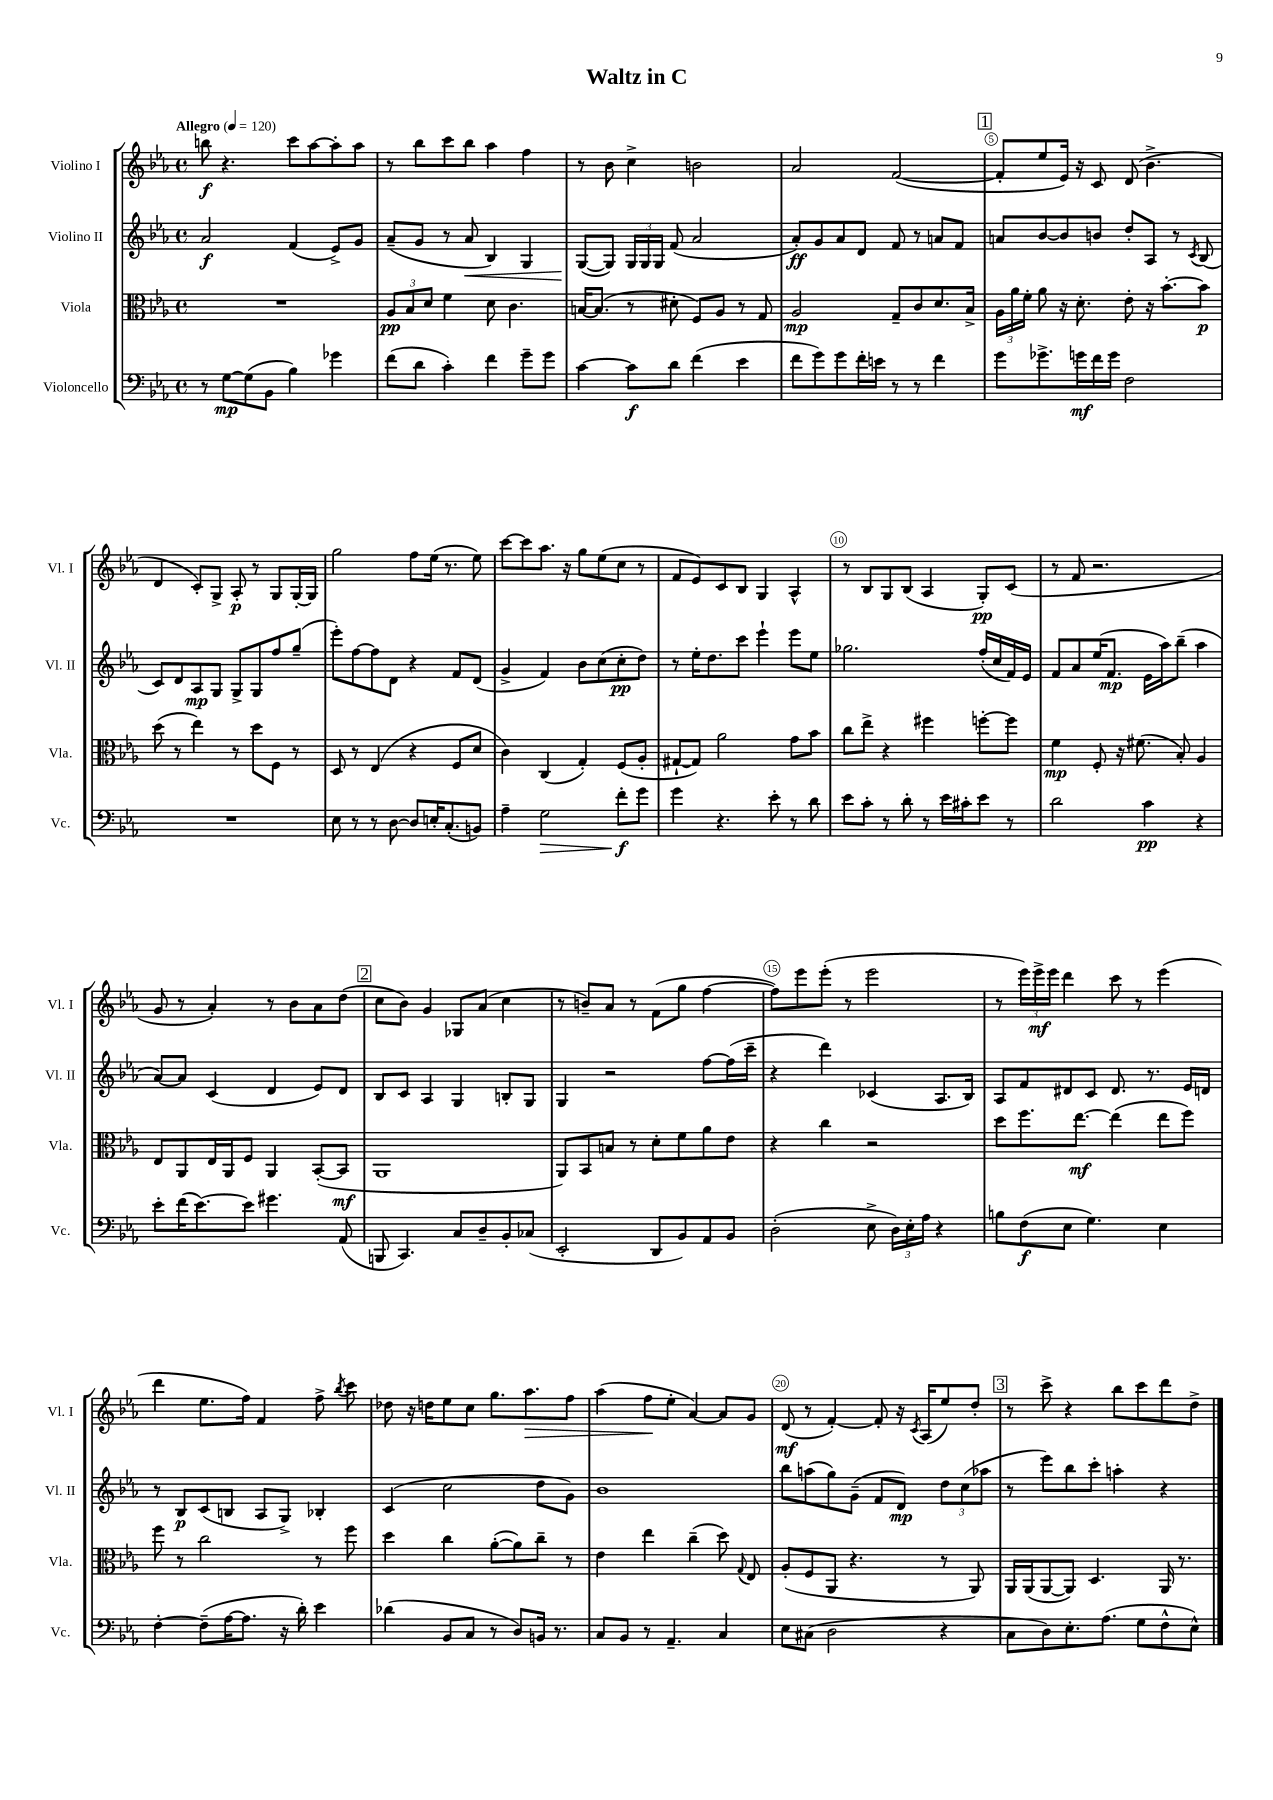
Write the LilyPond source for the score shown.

\header { title = "Waltz in C" }
<<
\new StaffGroup <<
\new Staff = "s0" \with { instrumentName = "Violino I" shortInstrumentName = "Vl. I" } {
    \clef treble \key ees \major \defaultTimeSignature \time 4/4 \tempo "Allegro" 4 = 120
    \autoBeamOff b''8\f r4. c'''8[ aes''8~ aes''8-. aes''8] |
    r8 bes''8[ c'''8 bes''8] aes''4 f''4 |
    r8 bes'8 c''4-> b'2 |
    aes'2 f'2~( |
    \mark \markup { \box "1" } f'8[-. ees''8 ees'16]) r16 c'8 d'8( bes'4.-> |
    d'4 c'8[-.) g8]-> aes8-.\p r8 g8[ g16~-. g16] |
    g''2 f''8[ ees''16]( r8. ees''8) |
    c'''8[~ c'''8 aes''8.] r16 g''8[ ees''8( c''8] r8 |
    f'8[ ees'8) c'8 bes8] g4 aes4-^ |
    r8 bes8[ g8 bes8]( aes4 g8[-.\pp) c'8]( |
    r8 f'8 r2. |
    g'8 r8 aes'4-.) r8 bes'8[ aes'8 d''8]( |
    \mark \markup { \box "2" } c''8[ bes'8]) g'4 ges8[ aes'8]( c''4 |
    r8 b'8[--) aes'8] r8 f'8[( g''8] f''4~ |
    f''8[) ees'''8 ees'''8]-.( r8 ees'''2 |
    r8 \tuplet 3/2 { ees'''16[) ees'''16->\mf ees'''16] } d'''4 c'''8 r8 ees'''4( |
    d'''4 ees''8.[ f''16]) f'4 f''8-> \acciaccatura { bes''8 } c'''8 |
    des''8 r16 d''16[ ees''8 c''8] g''8.[ aes''8.\> f''8] |
    aes''4( f''8[\! ees''8]-. aes'4~) aes'8[ g'8] |
    d'8\mf( r8 f'4~-.) f'8-. r16 \acciaccatura { c'8 } aes16[( ees''8) d''8]-. |
    \mark \markup { \box "3" } r8 c'''8-> r4 bes''8[ c'''8 d'''8 d''8]-> \bar "|." |
}
\new Staff = "s1" \with { instrumentName = "Violino II" shortInstrumentName = "Vl. II" } {
    \clef treble \key ees \major \defaultTimeSignature \time 4/4
    \autoBeamOff aes'2\f f'4( ees'8[->) g'8] |
    aes'8[--( g'8] r8 aes'8\< bes4) g4 |
    g8[~\!( g8]) \tuplet 3/2 { g16[ g16 g16] } f'8( aes'2 |
    aes'8[-.\ff) g'8 aes'8 d'8] f'8 r8 a'8[ f'8] |
    \mark \markup { \box "1" } a'8[ bes'8~ bes'8 b'8] d''8[-. aes8] r8 \acciaccatura { c'8 } bes8( |
    c'8[) d'8 aes8\mp g8] g8[-> g8 f''8 g''8]--( |
    ees'''8[-.) f''8~ f''8 d'8] r4 f'8[ d'8]( |
    g'4-> f'4) bes'8[ c''8( c''8-.\pp d''8]) |
    r8 ees''16[-. d''8. c'''8] ees'''4-! ees'''8[ ees''8] |
    ges''2. f''16[-.( c''16 f'16) ees'16] |
    f'8[ aes'8 ees''16( f'8.]\mp ees'16[ aes''16) bes''8]--( aes''4 |
    aes'8[~) aes'8] c'4( d'4 ees'8[) d'8] |
    \mark \markup { \box "2" } bes8[ c'8] aes4 g4 b8[-. g8] |
    g4 r2 f''8[~ f''16( c'''16]-- |
    r4 d'''4) ces'4( aes8.[ bes16]) |
    aes8[ f'8 dis'8 c'8] dis'8. r8. ees'16[ d'16] |
    r8 bes8[\p c'8( b8] aes8[ g8]->) bes4-. |
    c'4( c''2 d''8[ g'8]) |
    bes'1 |
    bes''8[ a''8( g''8) g'8]--( f'8[ d'8]\mp) \tuplet 3/2 { d''8[ c''8( aes''8] } |
    \mark \markup { \box "3" } r8 ees'''8[) bes''8 c'''8]-. a''4-. r4 \bar "|." |
}
\new Staff = "s2" \with { instrumentName = "Viola" shortInstrumentName = "Vla." } {
    \clef alto \key ees \major \defaultTimeSignature \time 4/4
    \autoBeamOff R1 |
    \tuplet 3/2 { aes8[\pp bes8 d'8] } f'4 d'8 c'4. |
    b16[~ b8.]( r8 dis'8-. f8[) aes8] r8 g8 |
    aes2\mp g8[-- c'8 d'8. bes16]-> |
    \mark \markup { \box "1" } \tuplet 3/2 { aes16[ aes'16 f'16]-. } aes'8 r16 d'8.-. ees'8-. r16 bes'8.[~-. bes'8]\p |
    d''8( r8 ees''4) r8 d''8[ f8] r8 |
    d8 r8 ees4( r4 f8[ d'8] |
    c'4) c4( g4-.) f8[( aes8]-. |
    gis8[~-! gis8]) aes'2 g'8[ bes'8] |
    c''8[ ees''8]-> r4 fis''4 f''8[~-. f''8] |
    f'4\mp f8-. r16 fis'8.( bes8-.) aes4 |
    ees8[ aes,8 ees16 aes,16 f8] aes,4 bes,8[~-.( bes,8]\mf |
    \mark \markup { \box "2" } aes,1 |
    aes,8[) bes,8 b8] r8 d'8[-. f'8 aes'8 ees'8] |
    r4 c''4 r2 |
    d''8[ f''8. ees''8.]~\mf ees''4( ees''8[ f''8]) |
    f''8 r8 c''2 r8 f''8 |
    d''4 c''4 aes'8[~-.( aes'8) c''8]-- r8 |
    ees'4 ees''4 c''4--( d''8) \appoggiatura { g8 } ees8 |
    aes8[-.( f8 aes,8] r4. r8 aes,8) |
    \mark \markup { \box "3" } aes,16[ aes,16( aes,8~ aes,8]) d4. aes,16 r8. \bar "|." |
}
\new Staff = "s3" \with { instrumentName = "Violoncello" shortInstrumentName = "Vc." } {
    \clef bass \key ees \major \defaultTimeSignature \time 4/4
    \autoBeamOff r8 g8[~\mp g8( bes,8] bes4) ges'4 |
    f'8[( d'8] c'4-.) f'4 g'8[-- g'8] |
    c'4~ c'8[\f d'8] f'4( ees'4 |
    f'8[ g'8) g'8 f'16-. e'16] r8 r8 f'4 |
    \mark \markup { \box "1" } g'8[ ges'8.-> g'16\mf f'16 g'16] f2 |
    R1 |
    ees8 r8 r8 d8~ d8[ e16-. c8.-.( b,8]) |
    aes4-- g2\> f'8[-.\f\! g'8] |
    g'4 r4. ees'8-. r8 d'8 |
    ees'8[ c'8]-. r8 d'8-. r8 ees'16[ cis'16-. ees'8] r8 |
    d'2 c'4\pp r4 |
    ees'8[-. f'16( ees'8.~) ees'8] gis'4. aes,8( |
    \mark \markup { \box "2" } b,,8 c,4.) c8[ d8-- bes,8-. ces8]( |
    ees,2-. d,8[ bes,8) aes,8 bes,8] |
    d2-.( ees8-> \tuplet 3/2 { d16[) ees16-. aes16] } r4 |
    b8[ f8\f( ees8] g4.) ees4 |
    f4~-. f8[--( aes16~ aes8.] r16 d'16-.) ees'4 |
    des'4( bes,8[ c8] r8 d8[) b,16] r8. |
    c8[ bes,8] r8 aes,4.-- c4 |
    ees8[ cis8]( d2 r4 |
    \mark \markup { \box "3" } c8[ d8) ees8.-. aes8.]( g8[ f8-^ ees8]-^) \bar "|." |
}
>>
>>
\layout { \context { \Score \override BarNumber.break-visibility = ##(#f #t #t) barNumberVisibility = #(every-nth-bar-number-visible 5) \override BarNumber.stencil = #(make-stencil-circler 0.1 0.3 ly:text-interface::print) } }
